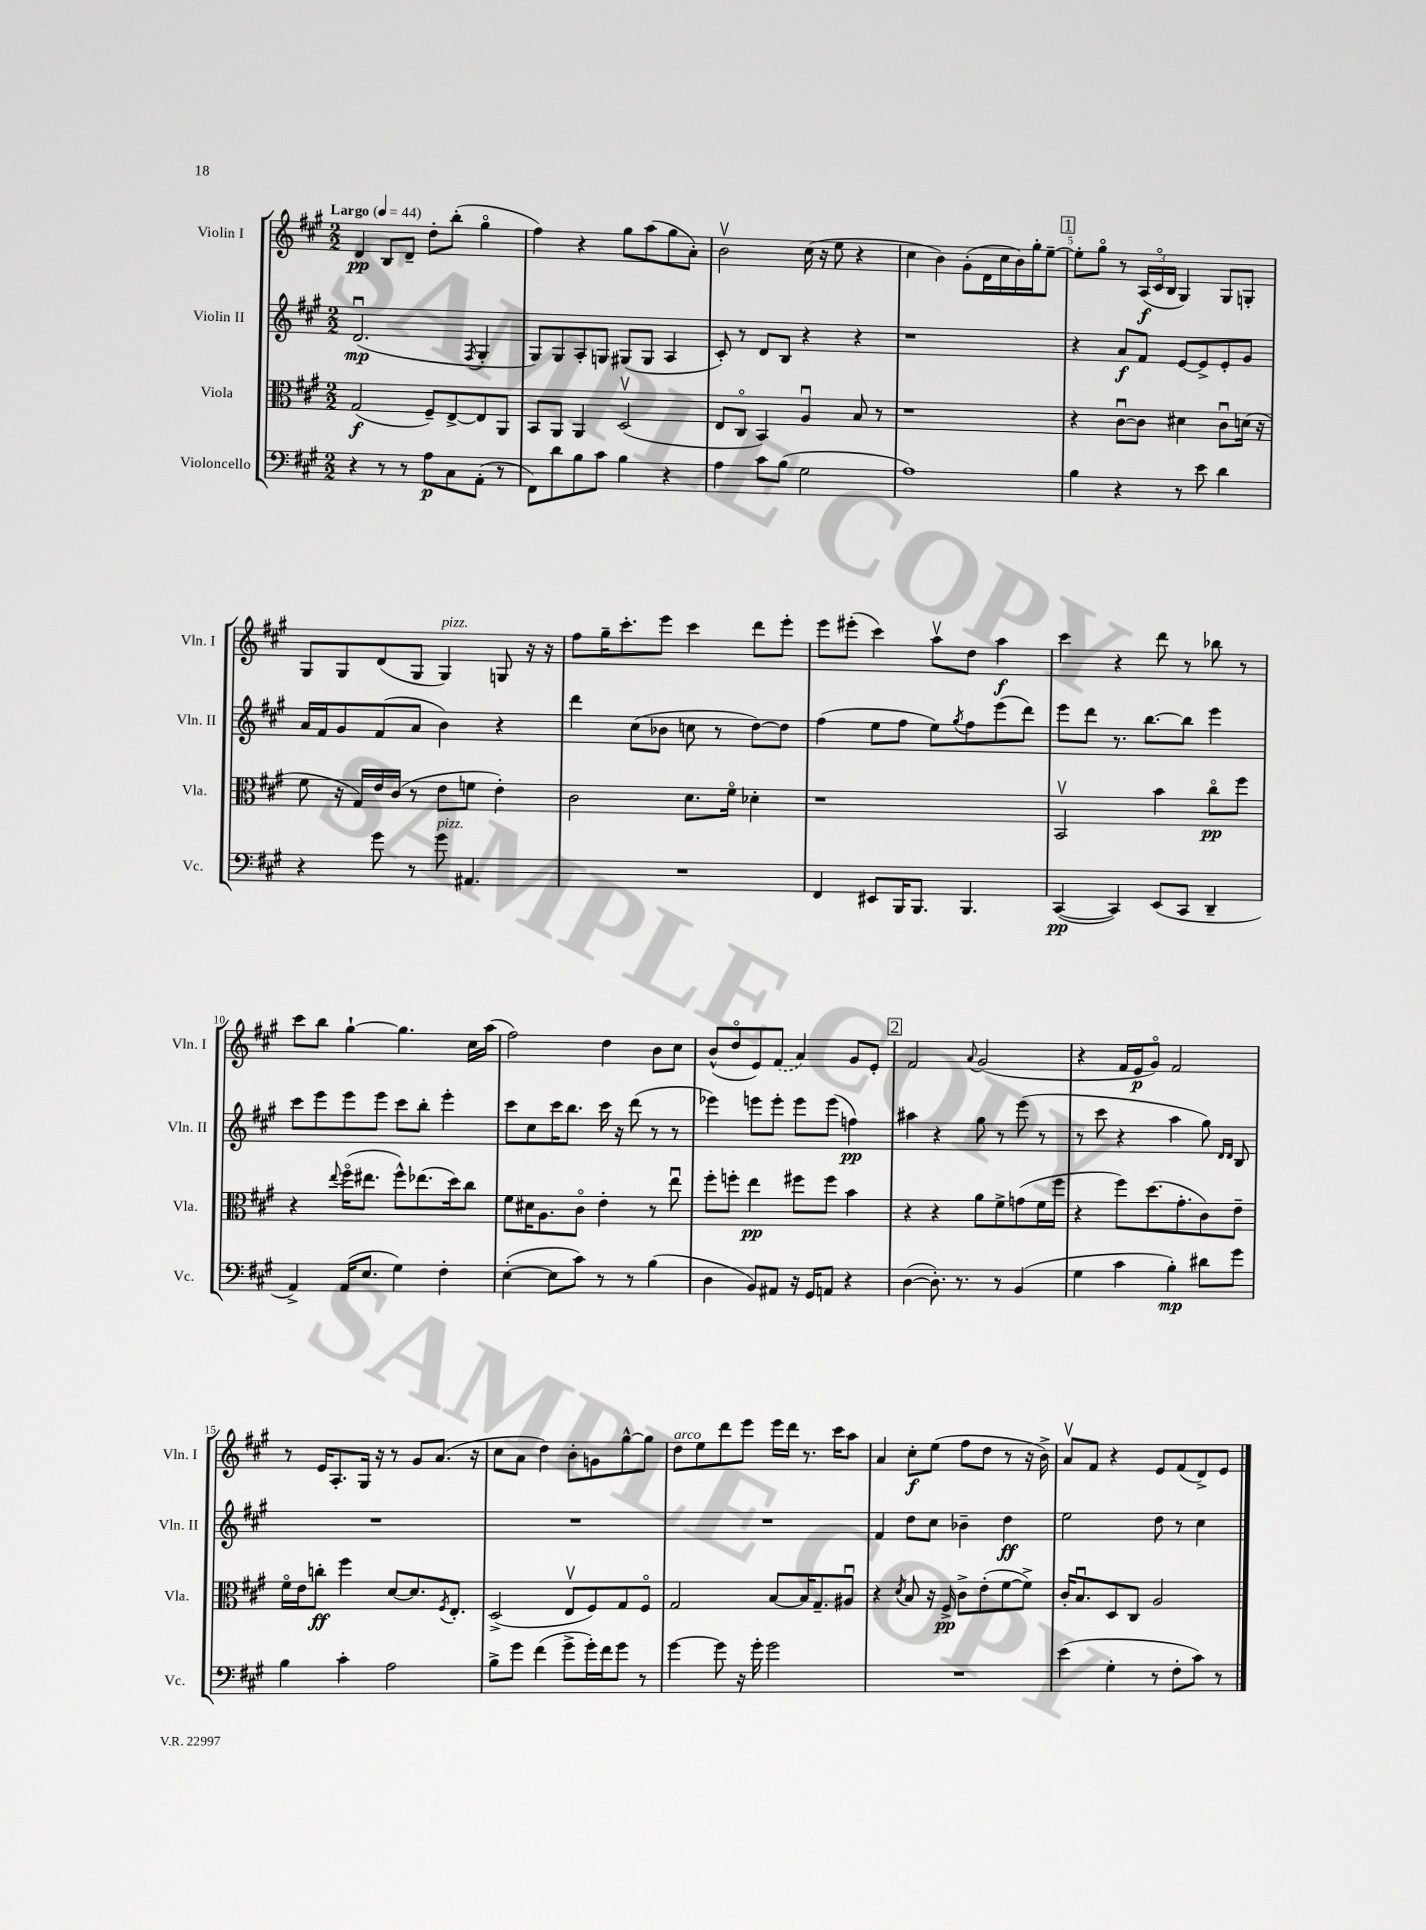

**kern	**dynam	**kern	**dynam	**kern	**dynam	**kern	**dynam
*part4	*part4	*part3	*part3	*part2	*part2	*part1	*part1
*staff4	*staff4	*staff3	*staff3	*staff2	*staff2	*staff1	*staff1
*I"Violoncello	*	*I"Viola	*	*I"Violin II	*	*I"Violin I	*
*I'Vc.	*	*I'Vla.	*	*I'Vln. II	*	*I'Vln. I	*
*clefF4	*	*clefC3	*	*clefG2	*	*clefG2	*
*k[f#c#g#]	*	*k[f#c#g#]	*	*k[f#c#g#]	*	*k[f#c#g#]	*
*M2/2	*	*M2/2	*	*M2/2	*	*M2/2	*
*MM44	*	*MM44	*	*MM44	*	*MM44	*
=1	=1	=1	=1	=1	=1	=1	=1
!	!	!	!	!	!	!LO:TX:a:B:t=Largo	!
4r	.	(2G#/	f	(2.du/	mp	4d/	pp
8r	.	.	.	.	.	8B/L	.
8r	.	.	.	.	.	8d~/J	.
8A\L	p	8F#~/L)	.	.	.	8dd'\L	.
8C#\	.	[8E^/	.	.	.	(8bb'\J	.
.	.	.	.	8qF#/	.	.	.
(8AA'\J	.	8E/]	.	4G#'/	.	4gg#\	.
8r	.	8AA/J	.	.	.	.	.
=2	=2	=2	=2	=2	=2	=2	=2
8FF#\L)	.	8BB/L	.	8G#/L)	.	4ff#\)	.
8d\	.	8AA/J	.	8G#/	.	.	.
8B\	.	4AA/	.	8A'/	.	4r	.
8c#\J	.	.	.	8Gn/J	.	.	.
4B\	.	(2Dv/	.	(8G#X/L	.	8gg#\L	.
.	.	.	.	8G#/J	.	(8aa\	.
4r	.	.	.	4A/	.	8gg#\	.
.	.	.	.	.	.	8a'\J)	.
=3	=3	=3	=3	=3	=3	=3	=3
4A\	.	8E/L	.	8c#'/)	.	2bv\	.
.	.	8C#/J	.	8r	.	.	.
8c#\L	.	4BB/)	.	8d/L	.	.	.
(8B\J	.	.	.	8B/J	.	.	.
2G#\	.	4Au/	.	4r	.	(16cc#\	.
.	.	.	.	.	.	16r	.
.	.	.	.	.	.	8ee\	.
.	.	8B/	.	4r	.	4r	.
.	.	8r	.	.	.	.	.
=4	=4	=4	=4	=4	=4	=4	=4
1A)	.	1r	.	1r	.	4cc#\	.
.	.	.	.	.	.	4b\)	.
.	.	.	.	.	.	(8g#'\L	.
.	.	.	.	.	.	16d\L	.
.	.	.	.	.	.	16cc#\	.
.	.	.	.	.	.	16b\)	.
.	.	.	.	.	.	16gg#'\J	.
.	.	.	.	.	.	[8ee~\J	.
!!LO:REH:place=s1:t=1
=5	=5	=5	=5	=5	=5	=5	=5
4B\	.	4r	.	4r	.	8ee'\L]	.
.	.	.	.	.	.	8gg#\J	.
4r	.	[8c#u\L	.	8a/L	f	8r	.
.	.	8c#\J]	.	8f#/J	.	(24A/LL	f
.	.	.	.	.	.	24c#/	.
.	.	.	.	.	.	24B/JJ	.
8r	.	4d#X\	.	[8e/L	.	4G#/)	.
8e\	.	.	.	8e^/]	.	.	.
4d\	.	8c#u\L	.	8e'/	.	8G#/L	.
.	.	(16dn\Jk	.	8g#/J	.	8Gn'/J	.
.	.	16r	.	.	.	.	.
!!LO:LB:g=z
=6	=6	=6	=6	=6	=6	=6	=6
4r	.	8f#\	.	16a/LL	.	8G#/L	.
.	.	.	.	16f#/J	.	.	.
.	.	16r	.	8g#/	.	8G#/	.
.	.	16G#/LL)	.	.	.	.	.
8g#\	.	16e/	.	(8f#/	.	(8d/	.
.	.	(16c#/JJ	.	.	.	.	.
8r	.	8r	.	8a/J	.	8G#/J	.
!	!	!	!	!	!	!LO:TX:a:i:t=pizz.	!
!LO:TX:a:i:t=pizz.	!	!	!	!	!	!	!
8g#\	.	8e\L	.	4b\)	.	4G#/)	.
4.AA#X/	.	8fn\J	.	.	.	.	.
.	.	4e'\)	.	4r	.	8Gn/	.
.	.	.	.	.	.	16r	.
.	.	.	.	.	.	16r	.
=7	=7	=7	=7	=7	=7	=7	=7
1r	.	2c#\	.	4ddd\	.	8ff#\L	.
.	.	.	.	.	.	16gg#~\K	.
.	.	.	.	.	.	8.ccc#'\	.
.	.	.	.	(8cc#\L	.	.	.
.	.	.	.	8b-X\J	.	8eee\J	.
.	.	8.d\L	.	8ccn\	.	4ccc#\	.
.	.	.	.	8r	.	.	.
.	.	16f#\Jk	.	.	.	.	.
.	.	4d-X'\	.	[8dd\L)	.	8ddd\L	.
.	.	.	.	8dd\J]	.	8eee'\J	.
=8	=8	=8	=8	=8	=8	=8	=8
4FF#/	.	1r	.	(4ff#\	.	8eee\L	.
.	.	.	.	.	.	(8eee#X'\J	.
8EE#X/L	.	.	.	8ee\L	.	4ccc#\)	.
16BBB/K	.	.	.	8ff#\J	.	.	.
8.BBB/J	.	.	.	.	.	.	.
.	.	.	.	8ee\L)	.	8aav\L	.
.	.	.	.	8qgg#/	.	.	.
4.BBB/	.	.	.	8ff#\	.	8dd\J	.
.	.	.	.	(8eee\	.	4aa\	f
.	.	.	.	8ddd\J)	.	.	.
=9	=9	=9	=9	=9	=9	=9	=9
([4CC#/	pp	2BBv/	.	8eee\L	.	4ccc#\	.
.	.	.	.	8ddd\J	.	.	.
4CC#/])	.	.	.	8.r	.	4r	.
.	.	.	.	[8.bb\L	.	.	.
(8EE/L	.	4b\	.	.	.	8ddd\	.
8CC#/J	.	.	.	8bb\J]	.	8r	.
4DD~/	.	8cc#\L	pp	4eee\	.	8bb-X\	.
.	.	8ff#\J	.	.	.	8r	.
!!LO:LB:g=z
=10	=10	=10	=10	=10	=10	=10	=10
4AA^/)	.	4r	.	8ccc#\L	.	8ccc#\L	.
.	.	.	.	8eee\	.	8bb\J	.
.	.	8qqee/	.	.	.	.	.
(16AA/KL	.	(16ff#\KL	.	8eee\	.	[4gg#`\	.
8.E/J	.	8.ee#X\J	.	.	.	.	.
.	.	.	.	8eee\J	.	.	.
4G#\)	.	8ff#^^\L)	.	8ccc#\L	.	4.gg#\]	.
.	.	(8.ee-X\	.	8bb'\J	.	.	.
4F#'\	.	.	.	4eee'\	.	.	.
.	.	16dd\k)	.	.	.	.	.
.	.	8cc#\J	.	.	.	16cc#\LL	.
.	.	.	.	.	.	(16aa\JJ	.
=11	=11	=11	=11	=11	=11	=11	=11
([4E'\	.	8f#\L	.	8ccc#\L	.	2ff#\)	.
.	.	16d#X\K	.	8cc#\	.	.	.
.	.	8.A\	.	.	.	.	.
8E\L]	.	.	.	16ccc#\K	.	.	.
.	.	.	.	8.bb\J	.	.	.
8c#\J)	.	8c#\J	.	.	.	.	.
8r	.	4e'\	.	16ccc#\	.	4dd\	.
.	.	.	.	16r	.	.	.
8r	.	.	.	(8ddd\	.	.	.
(4B\	.	8r	.	8r	.	8b\L	.
.	.	8eeu\	.	8r	.	8cc#\J	.
=12	=12	=12	=12	=12	=12	=12	=12
4D\	.	8ff#'\L	.	4eee-X\)	.	(8b^^/L	.
.	.	8ffn'\J	.	.	.	8dd/	.
8BB/L)	.	4ee\	pp	8eeen\L	.	8e/)	.
8AA#X/J	.	.	.	8eee'\J	.	(8f#/J	.
16r	.	8ff#X\L	.	8eee\L	.	4a/)	.
16GG#/KL	.	.	.	.	.	.	.
8AAn/J	.	8ff#\J	.	(8eee\J	.	.	.
4r	.	4b\	.	4ffn\)	pp	8g#/L	.
.	.	.	.	.	.	8e'/J	.
!!LO:REH:place=s1:t=2
=13	=13	=13	=13	=13	=13	=13	=13
([4D\	.	4r	.	4aa#X\	.	2f#/	.
8.D'\])	.	4r	.	4r	.	.	.
8.r	.	.	.	.	.	.	.
.	.	.	.	.	.	8qqa/	.
.	.	8a\L	.	8gg#\	.	(2g#/	.
8r	.	8f#^\	.	8r	.	.	.
(4BB/	.	(8gn\	.	(8eee\	.	.	.
.	.	16f#\L	.	8r	.	.	.
.	.	16ff#\JJ	.	.	.	.	.
=14	=14	=14	=14	=14	=14	=14	=14
4G#\	.	4r	.	8r	.	4r	.
.	.	.	.	8ccc#\	.	.	.
4c#\	.	8ff#\L)	.	4r	.	16f#/LL	.
.	.	.	.	.	.	16e/J	p
.	.	(8.dd\	.	.	.	8g#/J)	.
4B'\)	mp	.	.	4aa\	.	2f#/	.
.	.	8.g#'\	.	.	.	.	.
8d#X\L	.	8c#\)	.	8gg#\)	.	.	.
.	.	.	.	16qqd/LL	.	.	.
.	.	.	.	16qqd/JJ	.	.	.
8g#\J	.	8e~\J	.	8B/	.	.	.
!!LO:LB:g=z
=15	=15	=15	=15	=15	=15	=15	=15
4B\	.	16f#\LL	.	1r	.	8r	.
.	.	16e\J	.	.	.	.	.
.	.	8ccn'\J	ff	.	.	16e/KL	.
.	.	.	.	.	.	8.A'/	.
4c#'\	.	4ff#\	.	.	.	.	.
.	.	.	.	.	.	16G#/Jk	.
.	.	.	.	.	.	16r	.
2A\	.	[8d/L	.	.	.	8r	.
.	.	8.d/]	.	.	.	8g#/L	.
.	.	.	.	.	.	(8.a/J	.
.	.	8qF#/	.	.	.	.	.
.	.	8.E'/J	.	.	.	.	.
.	.	.	.	.	.	16r	.
=16	=16	=16	=16	=16	=16	=16	=16
8B^\L	.	(2D^/	.	1r	.	8cc#\L	.
8g#\J	.	.	.	.	.	8a\J	.
(4f#\	.	.	.	.	.	4dd\)	.
8g#^\L	.	8Ev/L	.	.	.	8b'\L	.
16g#'\L)	.	8F#/)	.	.	.	8gn\	.
16f#\J	.	.	.	.	.	.	.
8g#\J	.	8G#/	.	.	.	[8gg#^^\	.
8r	.	8F#/J	.	.	.	8gg#\J]	.
=17	=17	=17	=17	=17	=17	=17	=17
!	!	!	!	!	!	!LO:TX:a:i:t=arco	!
[4g#\	.	2G#/	.	1r	.	8dd\L	.
.	.	.	.	.	.	8ee\	.
8g#\]	.	.	.	.	.	8ddd\	.
16r	.	.	.	.	.	8eee\J	.
16g#'\	.	.	.	.	.	.	.
2g#\	.	[8B/L	.	.	.	16eee\LL	.
.	.	.	.	.	.	16ddd\JJ	.
.	.	16B/K]	.	.	.	8.r	.
.	.	8.G#~/	.	.	.	.	.
.	.	.	.	.	.	16ccc#\KL	.
.	.	8A#Xu/J	.	.	.	8aa\J	.
=18	=18	=18	=18	=18	=18	=18	=18
1r	.	4r	.	4f#/	.	4a/	.
.	.	8qd/	.	.	.	.	.
.	.	8B/	.	8dd\L	.	8cc#'\L	f
.	.	16r	.	8cc#\J	.	(8ee\J	.
.	.	16F#^/	pp	.	.	.	.
.	.	8c#^\L	.	4b-X~\	.	8ff#\L	.
.	.	(8e'\	.	.	.	8dd\J	.
.	.	[8f#\	.	4dd\	ff	8r	.
.	.	8f#^\J])	.	.	.	16r	.
.	.	.	.	.	.	16b^\)	.
=19	=19	=19	=19	=19	=19	=19	=19
(4e\	.	16c#'/KL	.	2ee\	.	8av/L	.
.	.	8.Bu/	.	.	.	.	.
.	.	.	.	.	.	8f#/J	.
4G#'\	.	8D/	.	.	.	4r	.
.	.	8C#/J	.	.	.	.	.
8r	.	2A/	.	8dd\	.	8e/L	.
8F#'\L	.	.	.	8r	.	(8f#/	.
8c#\J)	.	.	.	4cc#\	.	8d^/)	.
8r	.	.	.	.	.	8e/J	.
==	==	==	==	==	==	==	==
*-	*-	*-	*-	*-	*-	*-	*-
